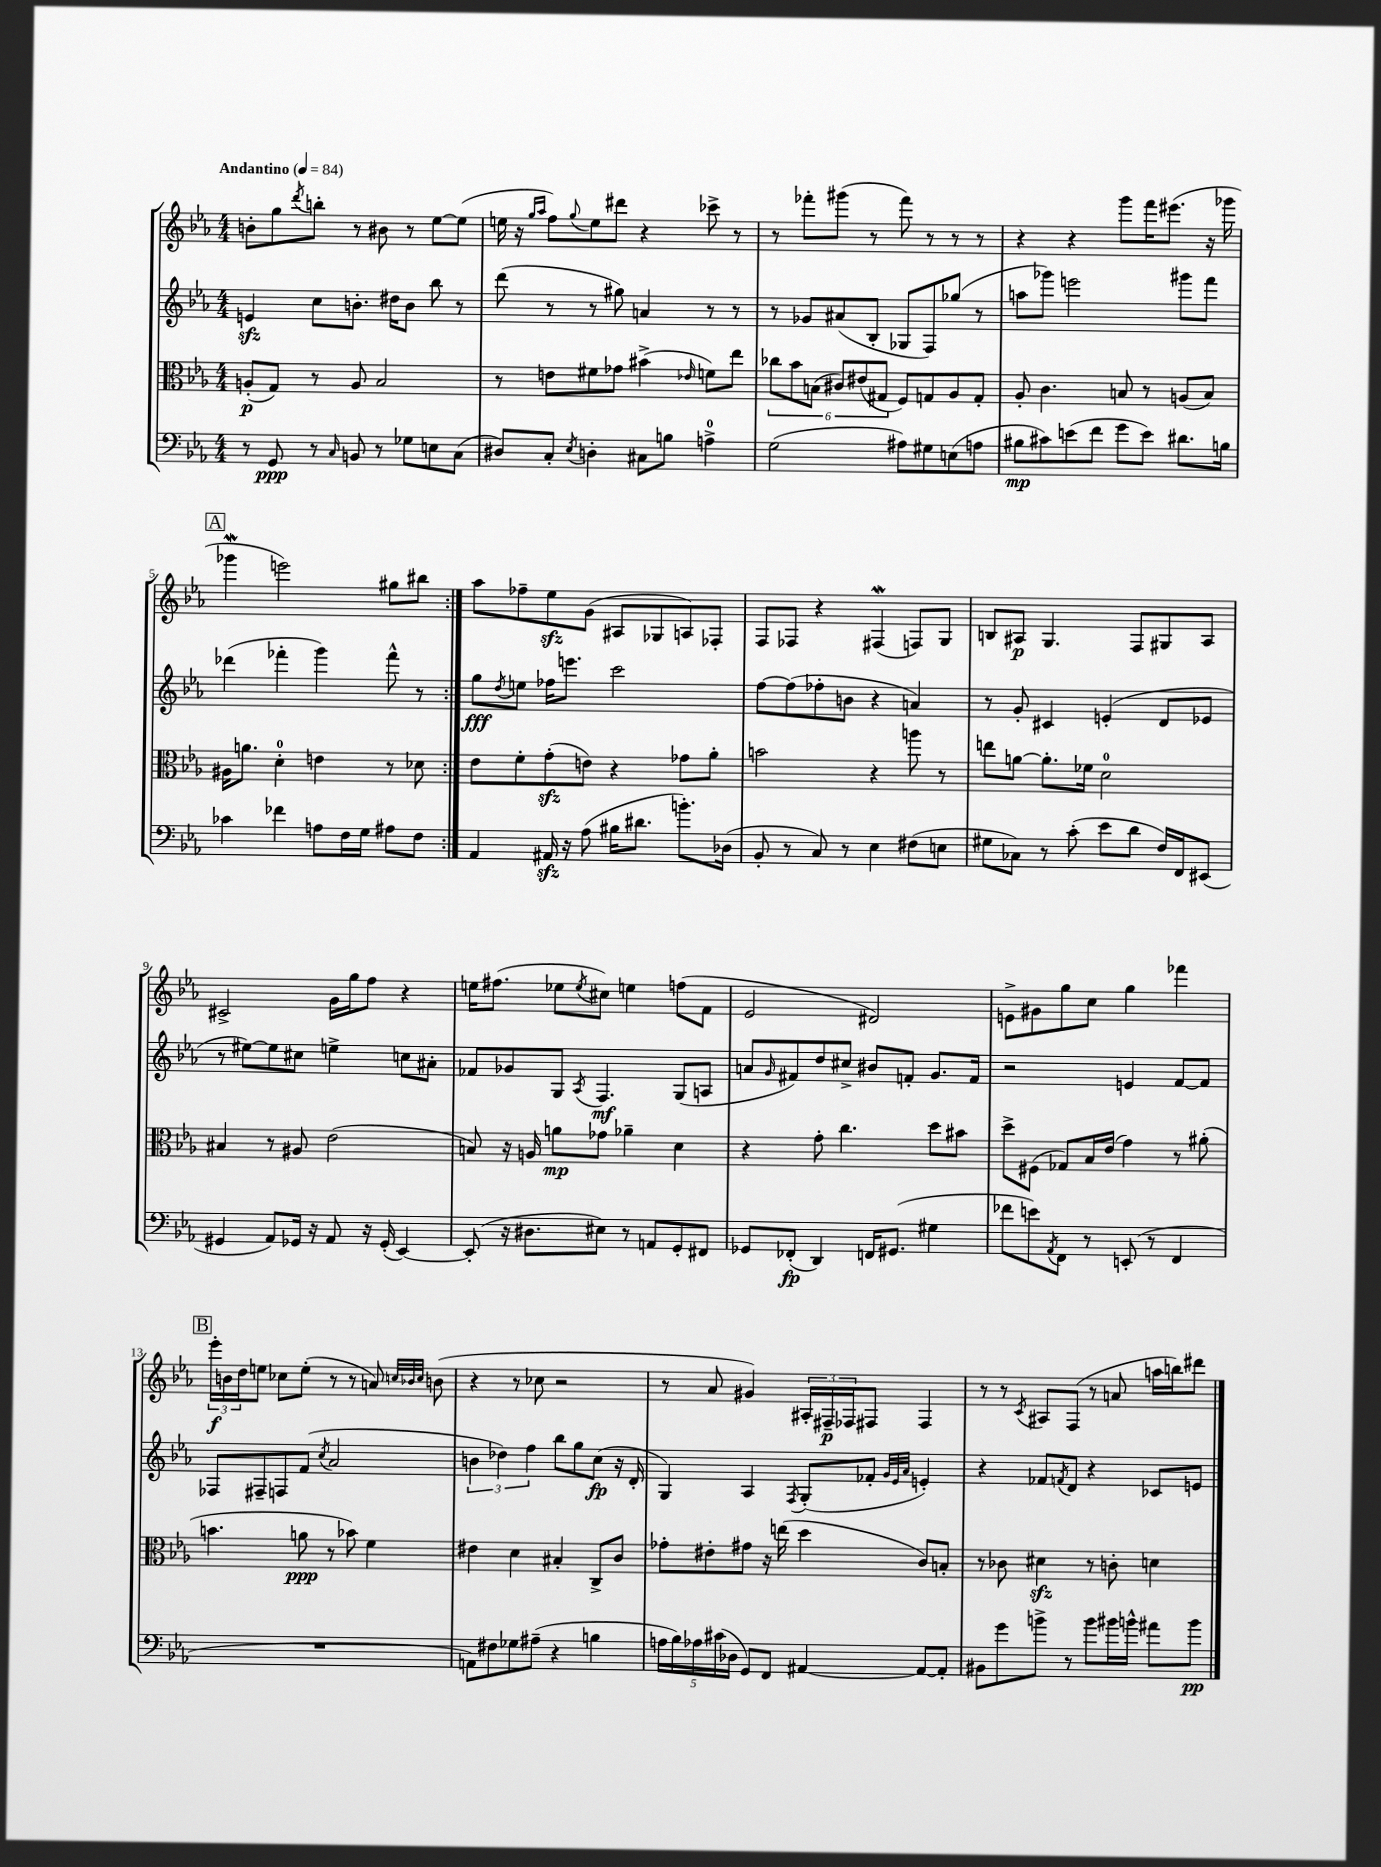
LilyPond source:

<<
\new StaffGroup <<
\new Staff = "s0" {
    \clef treble \key ees \major \numericTimeSignature \time 4/4 \tempo "Andantino" 4 = 84
    \repeat volta 2 { b'8-. g''8 \acciaccatura { d'''8 } b''8-. r8 bis'8 r8 ees''8~ ees''8( |
    e''16 r16 \grace { g''16 aes''16 } f''8) \appoggiatura { g''8 } e''8 dis'''8 r4 ces'''8-> r8 |
    r8 fes'''8-. gis'''8( r8 fes'''8) r8 r8 r8 |
    r4 r4 g'''8 f'''16 eis'''8.( r16 ges'''16 |
    \mark \markup { \box "A" } ges'''4\mordent e'''2) gis''8 bis''8 | }
    aes''8 fes''8-- ees''8\sfz g'8( ais8 ges8 a8) fes8-. |
    f8 fes8 r4 fis4\mordent( f8) g8 |
    b8 ais8\p g4. f8 gis8 ais8 |
    cis'2-> g'16 g''16 f''8 r4 |
    e''16 fis''8.( ees''8 \acciaccatura { ees''8 } cis''8) e''4 f''8( f'8 |
    ees'2 dis'2) |
    e'8-> gis'8 g''8 c''8 g''4 fes'''4 |
    \mark \markup { \box "B" } \tuplet 3/2 { ees'''16-.\f b'16 d''16 } e''8 ces''8 e''8-.( r8 r8 a'8) \grace { c''32 bes'32 c''32 } b'8( |
    r4 r8 ces''8 r2 |
    r8 aes'8 gis'4) \tuplet 3/2 { ais16-. fis16--\p fes16 } fis8 fis4 |
    r8 r8 \acciaccatura { c'8 } ais8 f8( r8 a'8 a''16 b''16) dis'''8 \bar "|." |
}
\new Staff = "s1" {
    \clef treble \key ees \major \numericTimeSignature \time 4/4
    \repeat volta 2 { e'4\sfz c''8 b'8.-. dis''16 b'8 bes''8 r8 |
    d'''8( r8 r8 gis''8) a'4 r8 r8 |
    r8 ges'8 ais'8( bes8-. ges8 f8) ges''8( r8 |
    a''8 ges'''8) e'''2 gis'''8 f'''8 |
    \mark \markup { \box "A" } des'''4( fes'''4-. g'''4) fes'''8-^ r8 | }
    g''8\fff \acciaccatura { d''8 } e''8 fes''16 e'''8. c'''2 |
    f''8~ f''8( fes''8-. b'8 r4 a'4) |
    r8 g'8-. cis'4 e'4-.( d'8 ees'8 |
    r8 eis''8~) eis''8 cis''8 e''4-> c''8 ais'8-. |
    fes'8 ges'8 g8 \acciaccatura { aes8 } f4.\mf g8( a8 |
    a'8 \grace { g'16 } fis'8) d''8 cis''8-> bis'8 f'8-. g'8. f'16 |
    r2 e'4 f'8~ f'8 |
    \mark \markup { \box "B" } fes8 fis8-- f8 f'8( \acciaccatura { c''8 } aes'2 |
    \tuplet 3/2 { b'4 des''4) f''4 } bes''8 g''8 c''8\fp( r16 d'16-. |
    g4) aes4 \acciaccatura { f8 } g8-.( fes'8-. \grace { g'32 ees'32 aes'32 } e'4-.) |
    r4 fes'8 \acciaccatura { f'8 } d'8 r4 ces'8 e'8 \bar "|." |
}
\new Staff = "s2" {
    \clef alto \key ees \major \numericTimeSignature \time 4/4
    \repeat volta 2 { a8-.\p( g8) r8 a8 bes2 |
    r8 e'8 fis'8 ges'8 bis'4->( \grace { ees'16 } f'8) ees''8 |
    \tuplet 6/4 { ces''8 bes'8 b8( cis'8) eis'8( gis8 } f8) g8 aes8 g8-. |
    aes8-. c'4. b8 r8 a8( b8) |
    \mark \markup { \box "A" } ais16 a'8. d'4-0-. e'4 r8 des'8 | }
    ees'8 f'8-. g'8-.\sfz( e'8) r4 ges'8 aes'8-. |
    b'2 r4 a''8 r8 |
    e''8 a'8~ a'8.-. fes'16 d'2-0 |
    bis4 r8 ais8 ees'2( |
    b8) r16 a16 a'8\mp ges'8 aes'4-- d'4 |
    r4 g'8-. c''4. d''8 bis'8 |
    d''8-> fis8( ges8) bes16 ees'16( g'4) r8 ais'8-.( |
    \mark \markup { \box "B" } b'4. a'8\ppp r8 bes'8) f'4 |
    eis'4 d'4 bis4-. c8-> c'8 |
    ges'8-. eis'8-. gis'8 r16 e''16( d''4 c'8) b8-. |
    r8 ces'8 dis'4\sfz r8 c'8-. d'4 \bar "|." |
}
\new Staff = "s3" {
    \clef bass \key ees \major \numericTimeSignature \time 4/4
    \repeat volta 2 { r8 g,8\ppp r8 \grace { c16 } b,8 r8 ges8 e8 c8( |
    dis8) c8-. \acciaccatura { ees8 } d4-. cis8 b8 a4-0-> |
    g2( ais8) gis8 e8( a8 |
    bis8\mp cis'8) e'8( f'8 g'8 e'8) dis'8. b16 |
    \mark \markup { \box "A" } ces'4 fes'4 a8 f16 g16 ais8 f8 | }
    aes,4 ais,16\sfz r16 aes8( bis16 dis'8. b'8.-.) des16( |
    bes,8-. r8 c8) r8 ees4 fis8( e8 |
    gis8 ces8) r8 c'8-.( ees'8 d'8 f16) f,16 eis,8( |
    gis,4 aes,8) ges,16 r16 aes,8 r16 ges,16-.( ees,4~) |
    ees,8-.( r16 dis8. eis8) r8 a,8 g,8-. fis,8 |
    ges,8 fes,8-.\fp( d,4) f,16 gis,8.( gis4 |
    fes'8 e'8) \acciaccatura { aes,8 } f,8 r8 e,8-.( r8 f,4 |
    \mark \markup { \box "B" } R1 |
    a,8) fis8 ges8 ais8--( r4 b4 |
    \tuplet 5/4 { a16 bes16) aes16 cis'16( des16 } g,8) f,8 ais,4~ ais,8~ ais,8-. |
    bis,8 g'8 b'8-> r8 b'8 bis'16 b'16-^ ais'8 b'8\pp \bar "|." |
}
>>
>>
